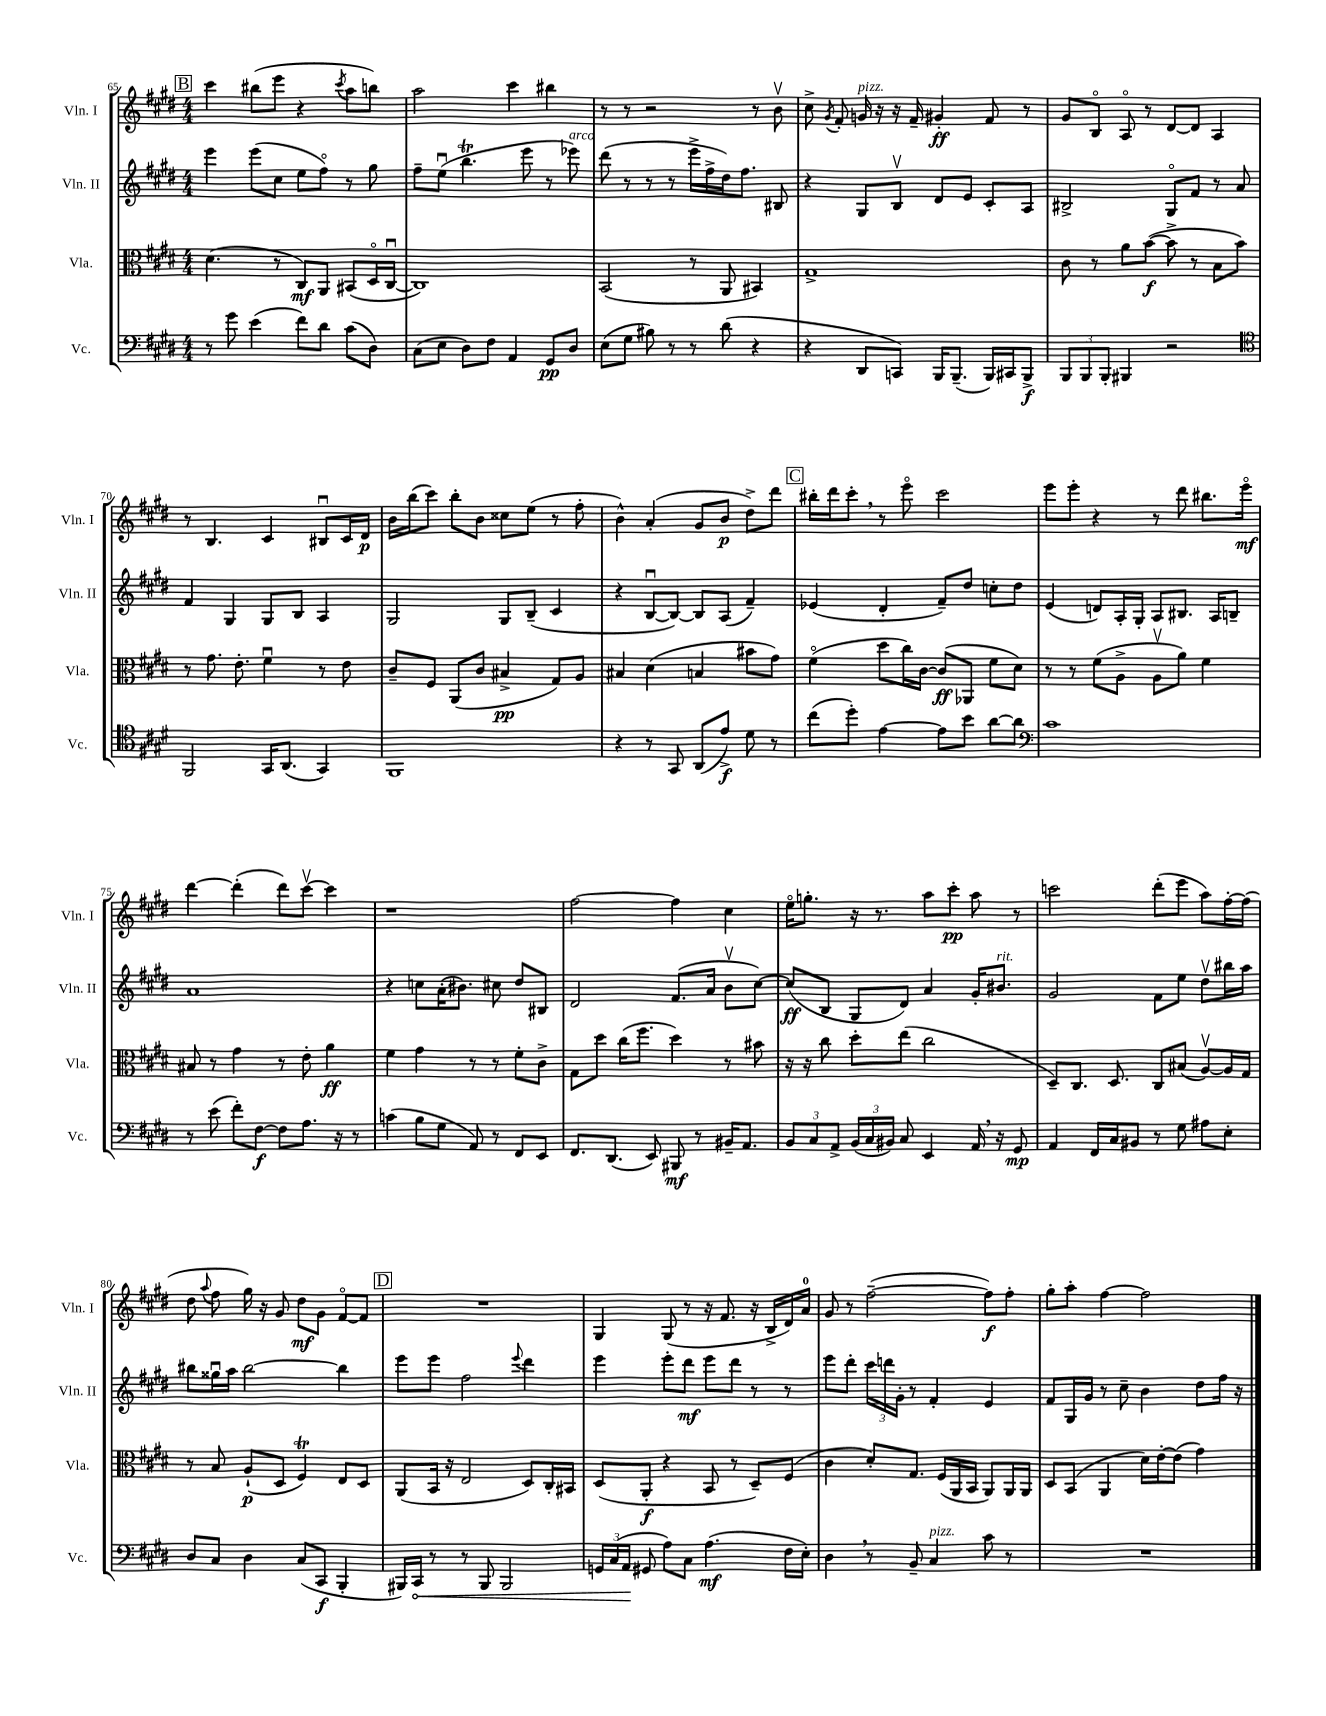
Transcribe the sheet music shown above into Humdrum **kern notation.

**kern	**kern	**kern	**kern
*staff4	*staff3	*staff2	*staff1
*clefF4	*clefC3	*clefG2	*clefG2
*k[f#c#g#d#]	*k[f#c#g#d#]	*k[f#c#g#d#]	*k[f#c#g#d#]
*M4/4	*M4/4	*M4/4	*M4/4
8r	(4.d#	4eee	4ccc#
8g#	.	.	.
(4e	.	(8eee	(8bb#
.	8r	8cc#	8eee
8f#)	8C#)	8ee	4r
8d#	8AA	8ff#o)	.
.	.	.	8qccc#
(8c#	(8BB#	8r	8aa
8D#)	16D#o	8gg#	8bb)
.	[16C#u	.	.
=	=	=	=
(8C#	1C#])	8ff#~	2aa
8E	.	(8eeu	.
8D#)	.	4.bb	.
8F#	.	.	.
4AA	.	.	4ccc#
.	.	8eee	.
8GG#	.	8r	4bb#
8D#	.	8eee-)	.
=	=	=	=
(8E	(2BB	(8ddd#	8r
8G#	.	8r	8r
8B#)	.	8r	2r
8r	.	8r	.
8r	8r	16eee^	.
.	.	16ff#^	.
(8d#	8AA	16dd#)	.
.	.	8.ff#	.
4r	4BB#)	.	8r
.	.	8B#	8bv
=	=	=	=
4r	1G#^	4r	8cc#^
.	.	.	8qg#
.	.	.	8f#'
8DD#	.	8G#	16g
.	.	.	16r
8CC)	.	8Bv	16r
.	.	.	16f#~
16BBB	.	8d#	4g#'
(8.BBB~	.	.	.
.	.	8e	.
16BBB)	.	8c#'	8f#
16CC#	.	.	.
8BBB^	.	8A	8r
=	=	=	=
12BBB	8c#	2B#^	8g#
12BBB	.	.	.
.	8r	.	8Bo
12BBB'	.	.	.
4BBB#	8a	.	8Ao
.	([8b	.	8r
2r	8b^]	8G#o	[8d#
.	8r	8f#	8d#]
.	8B	8r	4A
.	8b)	8a	.
=	=	=	=
*clefC4	*	*	*
2FF#	8r	4f#	8r
.	8.g#	.	4.B
.	.	4G#	.
.	8.e'	.	.
16GG#	4f#u	8G#	4c#
(8.AA	.	.	.
.	.	8B	.
4GG#)	8r	4A	8B#u
.	8e	.	16c#
.	.	.	16d#
=	=	=	=
1FF#	8c#~	2G#	16b
.	.	.	(16bb
.	8F#	.	8ccc#)
.	(8AA	.	8bb'
.	8c#	.	8b
.	4B#^	8G#	8cc##
.	.	(8B~	(8ee
.	8G#)	4c#	8r
.	8A	.	8ff#'
=	=	=	=
4r	4B#	4r	4b^^)
8r	(4d#	[8Bu	(4a'
8GG#	.	8B_)	.
(8AA	4B	8B]	8g#
8e^)	.	(8A	8b
8d#	8b#	4f#~)	8dd#^)
8r	8g#)	.	8ddd#
=	=	=	=
(8cc#	(4f#o	(4e-	16bb#'
.	.	.	16ddd#
8dd#')	.	.	8ccc#'
[4e	8dd#	4d#'	8r
.	16cc#)	.	8eeeo
.	[16c#	.	.
8e]	(8c#]	8f#~)	2ccc#
8b	8AA-	8dd#	.
[8a	8f#	8cc'	.
8a]	8d#)	8dd#	.
=	=	=	=
*clefF4	*	*	*
1c#	8r	(4e	8eee
.	8r	.	8eee'
.	(8f#	8d)	4r
.	8A^	16A'	.
.	.	16G#'	.
.	8Av	8A	8r
.	8a)	8.B#	8ddd#
.	4f#	.	8.bb#
.	.	16A	.
.	.	8B~	.
.	.	.	16eeeo
=	=	=	=
8r	8B#	1a	[4ddd#
(8e	8r	.	.
8f#')	4g#	.	(4ddd#']
[8F#	.	.	.
8F#]	8r	.	8ddd#)
8.A	8e'	.	[8ccc#v
.	4a	.	4ccc#]
16r	.	.	.
8r	.	.	.
=	=	=	=
(4c	4f#	4r	1r
8B	4g#	8cc	.
8G#	.	(16a'	.
.	.	8.b#)	.
8AA)	8r	.	.
8r	8r	8cc#	.
8FF#	8f#'	8dd#	.
8EE	8c#^	8B#	.
=	=	=	=
8.FF#	8G#	2d#	[2ff#
.	8dd#	.	.
(8.DD#	.	.	.
.	(16cc#	.	.
.	8.ff#	.	.
8EE)	.	.	.
8BBB#	4dd#)	(8.f#	4ff#]
8r	.	.	.
.	.	16a	.
16BB#~	8r	8bv	4cc#
8.AA	.	.	.
.	8b#	[8cc#)	.
=	=	=	=
12BB	16r	(8cc#]	16eeo
.	16r	.	8.gg'
12C#	.	.	.
.	8cc#	8B	.
12AA^	.	.	.
(24BB	8dd#'	8G#	16r
24C#	.	.	.
.	.	.	8.r
24BB#)	.	.	.
8C#	(8ee	8d#)	.
4EE	2cc#	4a	8aa
.	.	.	8ccc#'
16AA	.	16g#'	8aa
16r	.	8.b#	.
8GG#	.	.	8r
=	=	=	=
4AA	8D#~)	2g#	2ccc
.	8.C#	.	.
16FF#	.	.	.
16C#	8.D#	.	.
8BB#	.	.	.
8r	8C#	8f#	(8ddd#'
8G#	(8B#	8ee	8eee
8A#	[8Av)	8dd#v	8aa)
8E'	16A]	16bb#	[16ff#'
.	16G#	16aa	(16ff#]
=	=	=	=
8D#	8r	8bb#	8dd#
.	.	.	8qqaa
8C#	8B	16gg##u	8ff#
.	.	16aa	.
4D#	(8A`	[2bb#	16gg#)
.	.	.	16r
.	8D#	.	8g#
(8C#	4F#)	.	8dd#
8CC#	.	.	8g#
4BBB'	8E	4bb#]	[8f#o
.	8D#	.	8f#]
=	=	=	=
16BBB#)	(8AA	8eee	1r
16CC#	.	.	.
8r	16BB	8eee	.
.	16r	.	.
8r	2E	2ff#	.
8BBB#	.	.	.
2BBB#	.	.	.
.	.	8qqeee	.
.	8D#)	4ddd#	.
.	16C#'	.	.
.	16BB#	.	.
=	=	=	=
24GG	(8D#	4eee	4G#
(24C#	.	.	.
24AA	.	.	.
8GG#	8AA'	.	.
8A)	4r	8eee'	(8G#
8C#	.	8ddd#	8r
(4.A	8BB	8eee	16r
.	.	.	8.f#
.	8r	8ddd#	.
.	8D#~)	8r	16r
.	.	.	16B^
16F#	(8F#	8r	16d#)
16E')	.	.	16a
=	=	=	=
4D#	4c#	8eee	8g#
.	.	8ddd#'	8r
8r	8d#')	24ccc#	([2ff#~
.	.	24ddd	.
.	.	24g#'	.
8BB~	8.G#	8r	.
4C#	.	4f#'	.
.	(16F#	.	.
.	16AA	.	.
.	16BB	.	.
8c#	8AA)	4e	8ff#])
8r	16AA	.	8ff#'
.	16AA	.	.
=	=	=	=
1r	8D#	8f#	8gg#'
.	(8BB	16G#	8aa'
.	.	16g#	.
.	4AA	8r	[4ff#
.	.	8cc#~	.
.	16d#)	4b	2ff#]
.	[16e'	.	.
.	(8e]	.	.
.	4g#)	8dd#	.
.	.	16ff#	.
.	.	16r	.
==	==	==	==
*-	*-	*-	*-
